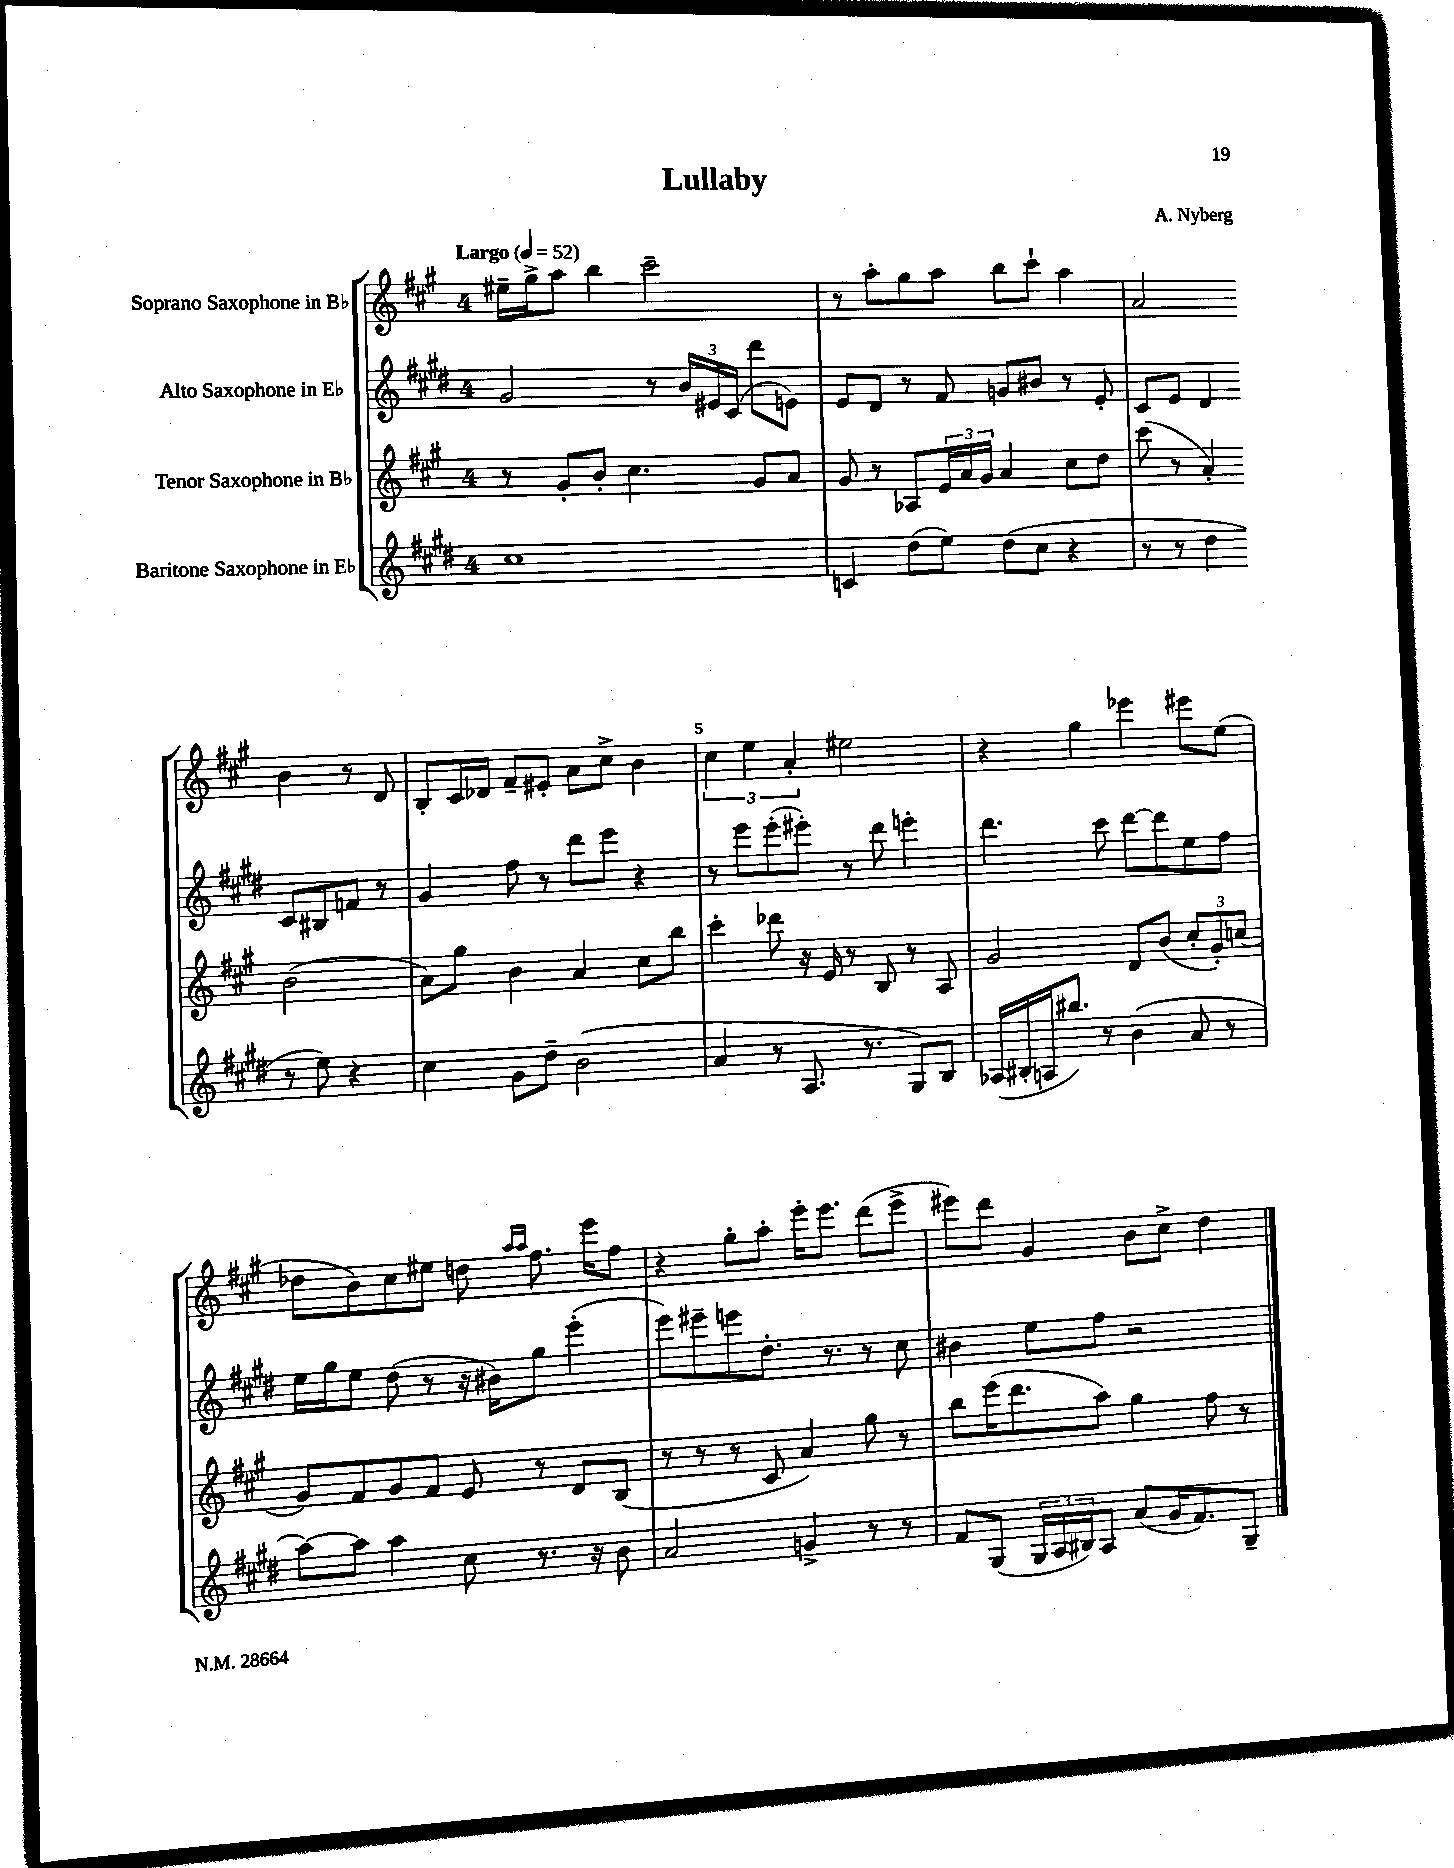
\header { title = "Lullaby" composer = "A. Nyberg" }
<<
\new StaffGroup <<
\new Staff = "s0" \with { instrumentName = "Soprano Saxophone in Bb" } {
    \clef treble \key a \major \once \override Staff.TimeSignature.style = #'single-digit \time 4/4 \tempo "Largo" 4 = 52
    eis''16-- gis''16-> a''8 b''4 cis'''2-- |
    r8 a''8-. gis''8 a''8 b''8 cis'''8-! a''4 |
    a'2 b'4 r8 d'8 |
    b8-. cis'16 des'16 fis'8-- eis'8-. a'8 cis''8-> b'4 |
    \tuplet 3/2 { cis''4 e''4 a'4-. } eis''2 |
    r4 gis''4 ees'''4 eis'''8 e''8( |
    des''8 b'8) cis''8 eis''8 d''8 \grace { a''16 a''16 } fis''8. e'''16 fis''8 |
    r4 gis''8-. a''8-. e'''16-. e'''8. d'''8( e'''8-> |
    eis'''8) d'''8 gis'4 b'8 cis''8-> d''4 \bar "|." |
}
\new Staff = "s1" \with { instrumentName = "Alto Saxophone in Eb" } {
    \clef treble \key e \major \once \override Staff.TimeSignature.style = #'single-digit \time 4/4
    gis'2 r8 \tuplet 3/2 { b'16 eis'16 cis'16( } dis'''8 e'8) |
    e'8 dis'8 r8 fis'8 g'8 bis'8 r8 e'8-. |
    cis'8 e'8 dis'4 cis'8 bis8 f'8 r8 |
    gis'4 fis''8 r8 dis'''8 e'''8 r4 |
    r8 e'''8 e'''8-.( eis'''8-.) r8 dis'''8 e'''4-. |
    dis'''4. cis'''8 dis'''8~ dis'''8 e''8 fis''8 |
    e''16 gis''16 e''8 dis''8( r8 r16 bis'16) gis''8 e'''4-.( |
    e'''8) eis'''8-- e'''8 dis''8.-. r8. r8 cis''8 |
    bis'4 e''8 fis''8 r2 \bar "|." |
}
\new Staff = "s2" \with { instrumentName = "Tenor Saxophone in Bb" } {
    \clef treble \key a \major \once \override Staff.TimeSignature.style = #'single-digit \time 4/4
    r8 gis'8-. b'8-. cis''4. gis'8 a'8 |
    gis'8 r8 aes8 \tuplet 3/2 { e'16 a'16 gis'16 } a'4 cis''8 d''8 |
    cis'''8( r8 a'4-.) b'2( |
    a'8) gis''8 b'4 a'4 cis''8 b''8 |
    cis'''4-. des'''8 r16 e'16 r8 b8 r8 a8 |
    gis'2 d'8 b'8( \tuplet 3/2 { cis''8-. gis'8-.) c''8( } |
    gis'8) fis'8 gis'8 fis'8 e'8 r8 d'8 b8( |
    r8 r8 r8 cis'8 a'4) gis''8 r8 |
    b''8 e'''16( d'''8. a''8) gis''4 fis''8 r8 \bar "|." |
}
\new Staff = "s3" \with { instrumentName = "Baritone Saxophone in Eb" } {
    \clef treble \key e \major \once \override Staff.TimeSignature.style = #'single-digit \time 4/4
    cis''1 |
    c'4 dis''8( e''8) dis''8( cis''8 r4 |
    r8 r8 dis''4 r8 e''8) r4 |
    cis''4 gis'8 dis''8-- b'2( |
    a'4 r8 a8. r8. gis8) b8 |
    aes16( bis16-. a16 bis''8.) r8 b'4( a'8 r8 |
    a''8~) a''8 a''4 cis''8 r8. r16 b'8 |
    a'2 g'4-> r8 r8 |
    fis'8 gis8( \tuplet 3/2 { gis16 a16 bis16) } a8 a'8( gis'16 fis'8.) gis8-- \bar "|." |
}
>>
>>
\layout { \context { \Score \override BarNumber.break-visibility = ##(#f #t #t) barNumberVisibility = #(every-nth-bar-number-visible 5) } }
